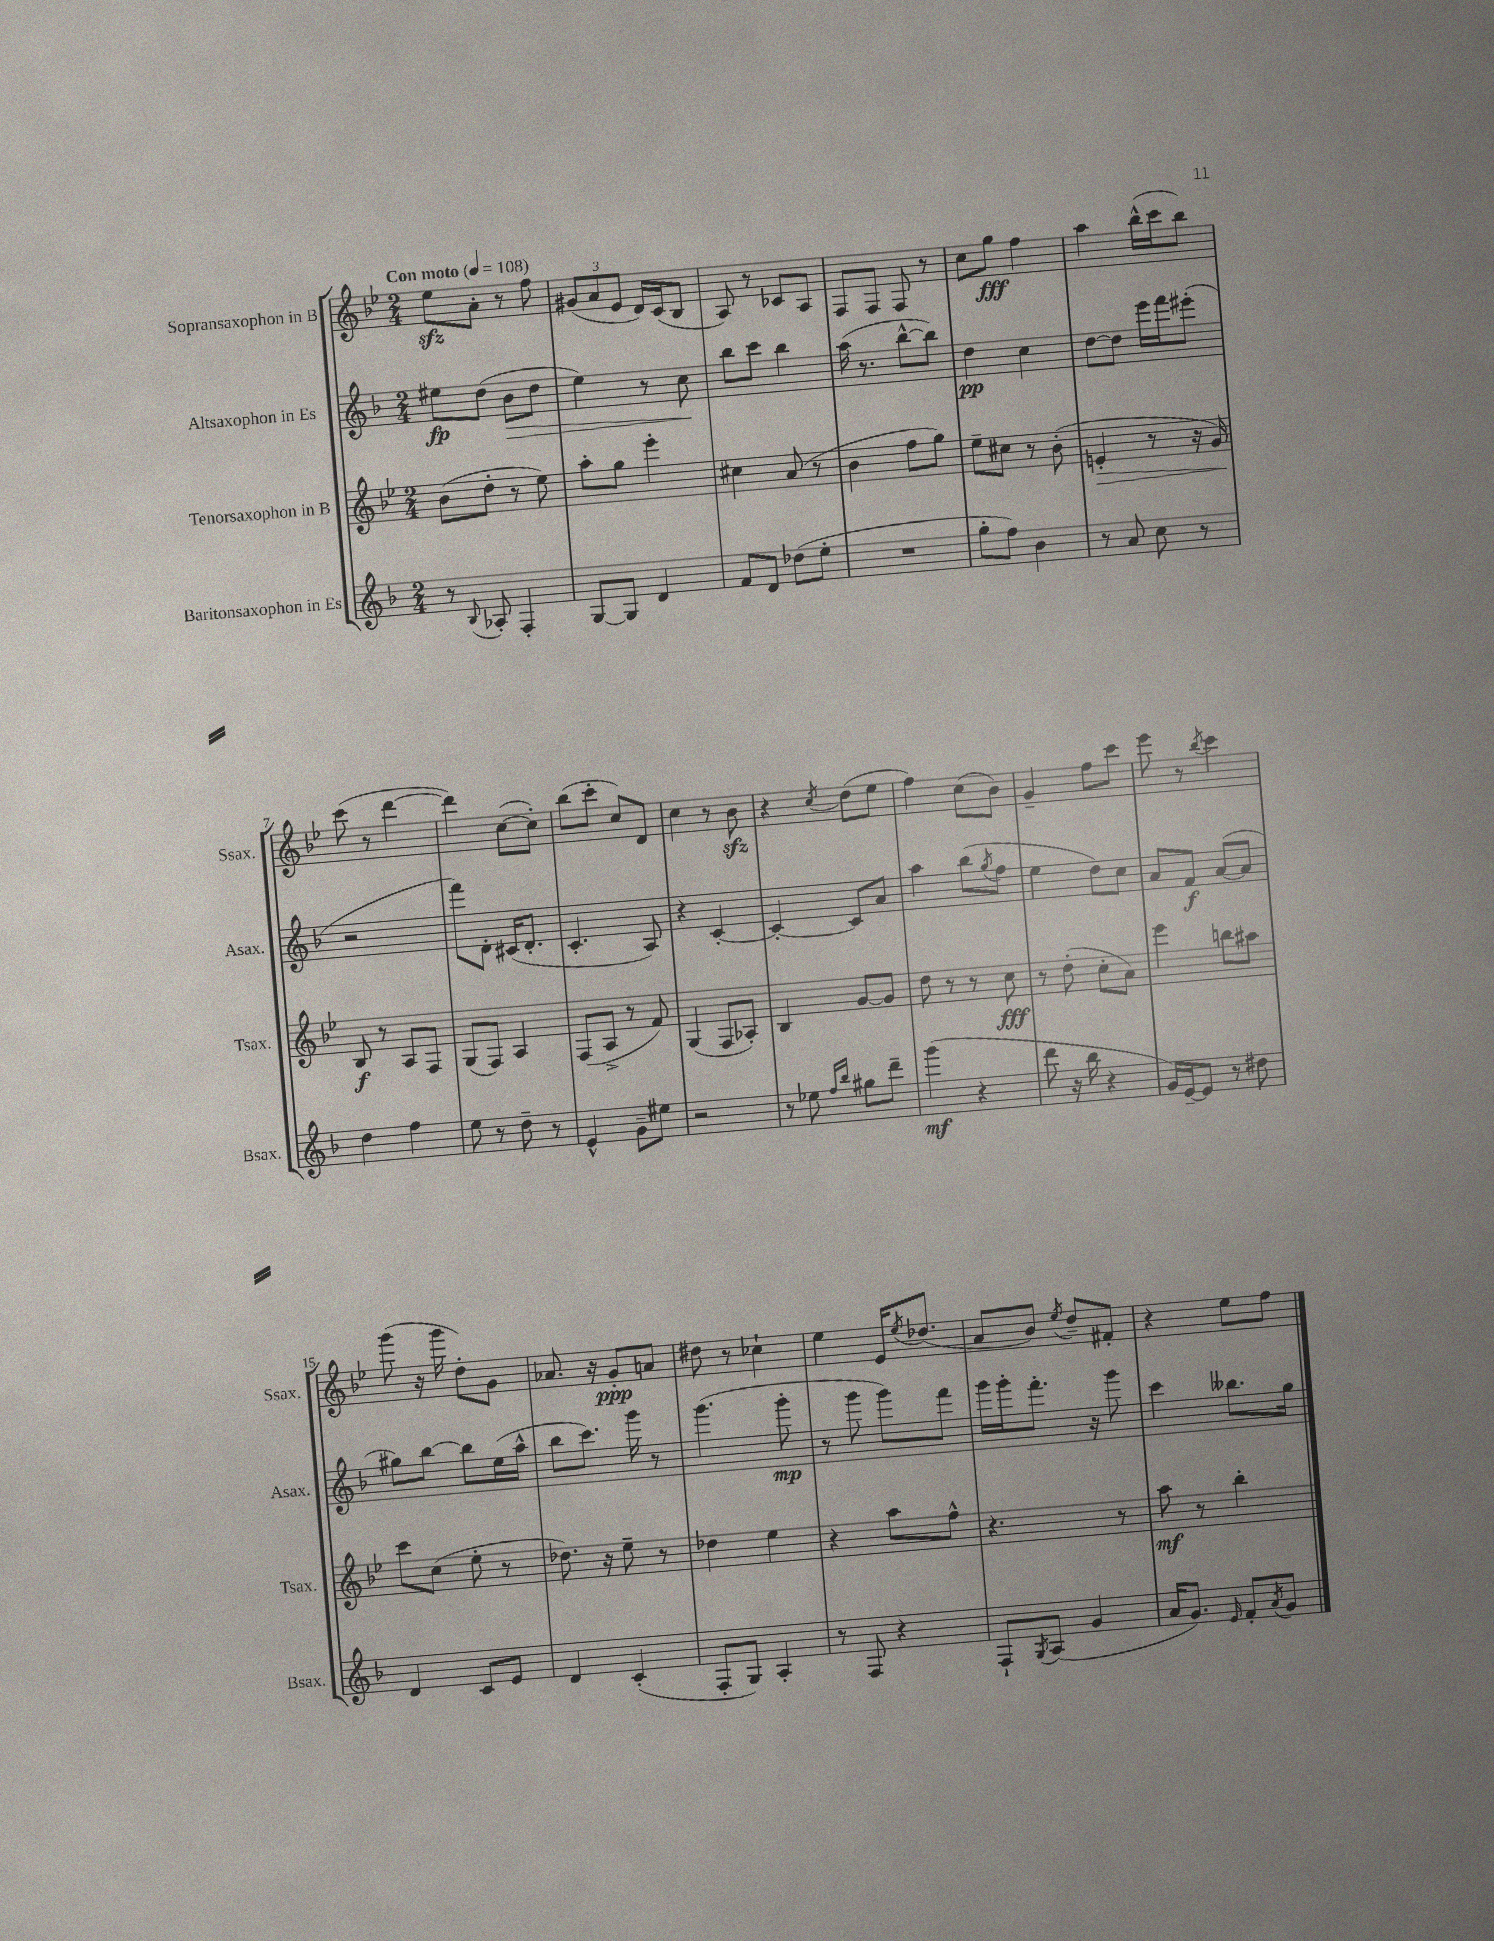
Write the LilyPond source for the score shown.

<<
\new StaffGroup <<
\new Staff = "s0" \with { instrumentName = "Sopransaxophon in B" shortInstrumentName = "Ssax." } {
    \clef treble \key bes \major \numericTimeSignature \time 2/4 \tempo "Con moto" 4 = 108
    ees''8\sfz a'8-. r8 f''8 |
    \tuplet 3/2 { gis'8( a'8 ees'8 } d'16) c'16( bes8 |
    a8) r8 ces'8 a8 |
    f8 f8 f8 r8 |
    c''8 g''8\fff f''4 |
    a''4 bes''16-^( c'''16 bes''8) |
    c'''8( r8 d'''4~ |
    d'''4) c''8~( c''8-.) |
    bes''8( c'''8-. c''8) d'8 |
    c''4 r8 bes'8\sfz |
    r4 \acciaccatura { c''8 } d''8( ees''8 |
    f''4) c''8( bes'8) |
    g'4-- f''8 c'''8 |
    ees'''8 r8 \acciaccatura { bes''8 } c'''4 |
    g'''8( r16 g'''16 d''8-.) g'8 |
    aes'8. r16 g'8-.\ppp a'8 |
    dis''8 r8 ces''4-! |
    ees''4 ees'16 \acciaccatura { ees''8 } des''8.( |
    a'8 bes'8) \acciaccatura { ees''8 } d''8-- fis'8-. |
    r4 ees''8 f''8 \bar "|." |
}
\new Staff = "s1" \with { instrumentName = "Altsaxophon in Es" shortInstrumentName = "Asax." } {
    \clef treble \key f \major \numericTimeSignature \time 2/4
    eis''8\fp d''8( bes'8\> d''8 |
    e''4) r8 c''8\! |
    bes''8 c'''8 bes''4 |
    a''16( r8. bes''8~-^ bes''8) |
    d''4\pp c''4 |
    d''8~ d''8 e'''16 f'''16 eis'''8-.( |
    r2 |
    f'''8) d'8-. cis'16( d'8.-. |
    c'4.-. a8) |
    r4 c'4~-. |
    c'4~-. c'8 a'8 |
    a''4 bes''8( \acciaccatura { g''8 } f''8 |
    e''4 d''8) c''8 |
    a'8 f'8\f a'8~( a'8 |
    gis''8) bes''8~ bes''8 e''16( a''16-^ |
    bes''8 c'''8.) g'''16 r8 |
    g'''4.( g'''8-.\mp |
    r8 g'''8 g'''8) f'''8 |
    g'''16 g'''16-. f'''8.-. r16 g'''8 |
    c'''4 beses''8. g''16 \bar "|." |
}
\new Staff = "s2" \with { instrumentName = "Tenorsaxophon in B" shortInstrumentName = "Tsax." } {
    \clef treble \key bes \major \numericTimeSignature \time 2/4
    bes'8( d''8-. r8 ees''8) |
    a''8-. g''8 ees'''4-. |
    cis''4 a'8( r8 |
    bes'4 f''8 g''8) |
    ees''8-- cis''8 r8 bes'8-.( |
    e'4-.\> r8 r16 g'16) |
    bes8\f\! r8 a8 f8 |
    g8( f8) a4 |
    f8( a8-> r8 f'8) |
    g4( f8 aes8-.) |
    bes4 g'8~ g'8 |
    d''8 r8 r8 c''8\fff |
    r8 d''8-.( c''8-. a'8) |
    ees'''4 b''8 ais''8 |
    c'''8 c''8( ees''8-. r8 |
    des''8.) r16 ees''8-- r8 |
    des''4 ees''4 |
    r4 a''8 f''8-^ |
    r4. r8 |
    a''8\mf r8 bes''4-. \bar "|." |
}
\new Staff = "s3" \with { instrumentName = "Baritonsaxophon in Es" shortInstrumentName = "Bsax." } {
    \clef treble \key f \major \numericTimeSignature \time 2/4
    r8 \appoggiatura { bes8 } aes8-. f4-. |
    g8~ g8 d'4 |
    f'8 d'8 des''8( e''8-. |
    R2 |
    g''8-. f''8) bes'4 |
    r8 a'8 c''8 r8 |
    d''4 f''4 |
    e''8 r8 d''8-- r8 |
    e'4-^ g'8-- eis''8 |
    r2 |
    r8 ees''8 \grace { f''16 bes''16 } gis''8 d'''8-- |
    g'''4\mf( r4 |
    d'''8 r16 bes''16 r4 |
    g'16) e'16~-- e'8 r8 dis''8 |
    d'4 c'8 e'8 |
    d'4 c'4-.( |
    f8-. g8) a4-. |
    r8 f8 r4 |
    f8-! \acciaccatura { g8 } a8( g'4 |
    a'16 g'8.) \grace { e'16 } f'8-. \acciaccatura { a'8 } g'8 \bar "|." |
}
>>
>>
